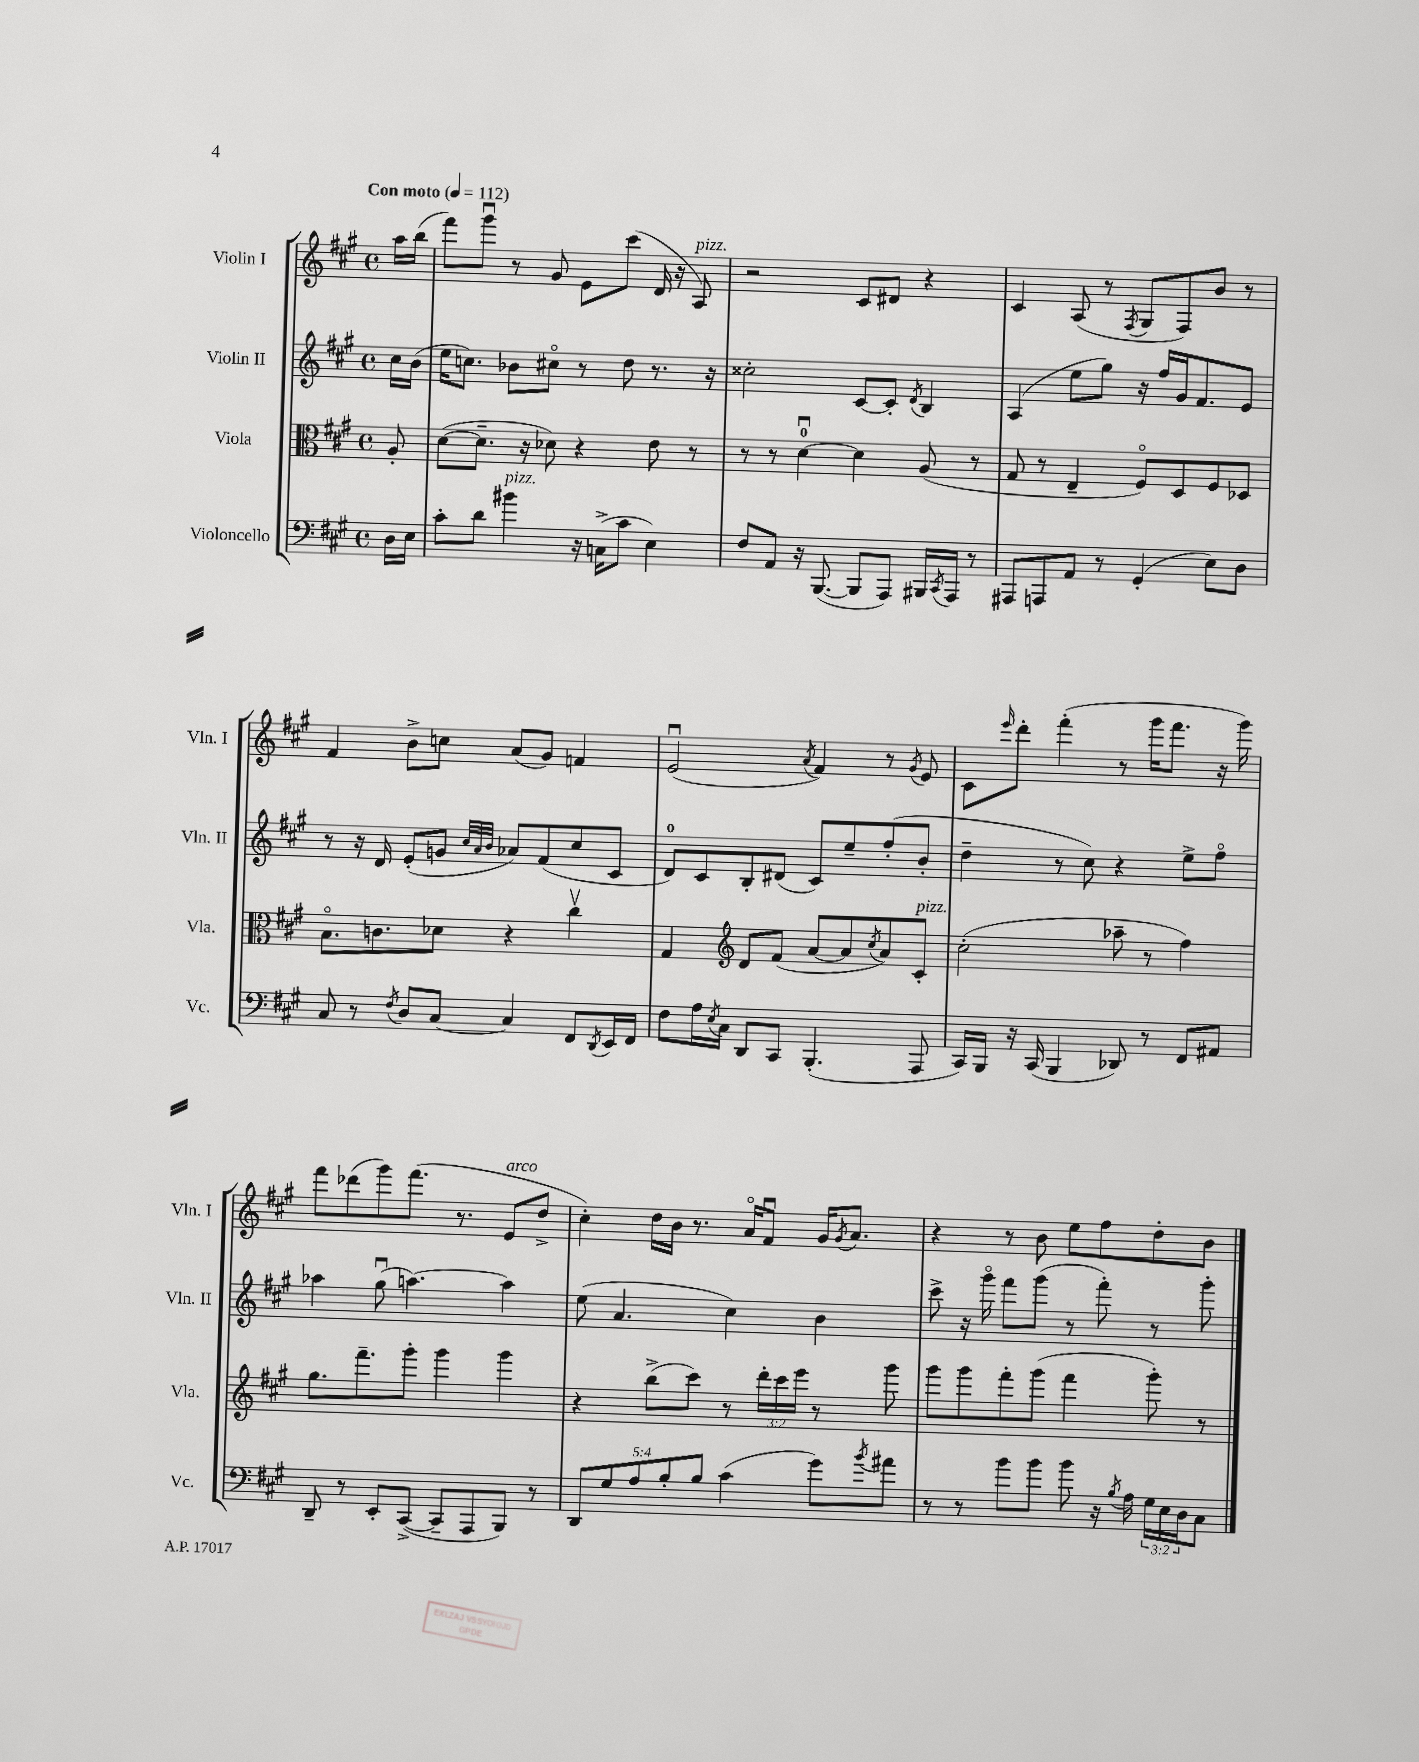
<<
\new StaffGroup <<
\new Staff = "s0" \with { instrumentName = "Violin I" shortInstrumentName = "Vln. I" } {
    \clef treble \key a \major \defaultTimeSignature \time 4/4 \partial 8 \tempo "Con moto" 4 = 112
    a''16 b''16( |
    fis'''8) gis'''8\downbow r8 gis'8 e'8 cis'''8( d'16 r16 a8^\markup { \italic "pizz." }) |
    r2 cis'8 dis'8 r4 |
    cis'4 a8( r8 \acciaccatura { fis8 } gis8 fis8) b'8 r8 |
    fis'4 b'8-> c''8 a'8( gis'8) f'4 |
    e'2\downbow( \acciaccatura { a'8 } fis'4) r8 \acciaccatura { gis'8 } e'8 |
    cis'8 \grace { e'''16 } d'''8-. fis'''4-.( r8 gis'''16 fis'''8. r16 gis'''16) |
    fis'''8 des'''8( gis'''8) fis'''8.( r8. e'8^\markup { \italic "arco" } d''8-> |
    cis''4-.) d''16 b'16 r8. a'16\flageolet fis'8\downbow gis'16 \acciaccatura { gis'8 } a'8. |
    r4 r8 b'8 e''8 fis''8 d''8-. b'8 \bar "|." |
}
\new Staff = "s1" \with { instrumentName = "Violin II" shortInstrumentName = "Vln. II" } {
    \clef treble \key a \major \defaultTimeSignature \time 4/4 \partial 8
    cis''16 b'16( |
    e''16 c''8.) bes'8 cis''8\flageolet r8 d''8 r8. r16 |
    cisis''2-. cis'8~ cis'8-. \acciaccatura { d'8 } b4 |
    a4( e''8 gis''8) r16 fis''16 gis'16 fis'8. e'8 |
    r8 r16 d'16 e'8-.( g'8 \grace { cis''32 a'32 b'32 } aes'8) fis'8( cis''8 cis'8 |
    d'8-0) cis'8 b8-. dis'8( cis'8) e''8-- fis''8-.( b'8-. |
    d''4-- r8 cis''8) r4 e''8-> fis''8\flageolet |
    aes''4 gis''8\downbow( a''4.~) a''4 |
    e''8( a'4. cis''4) b'4 |
    cis'''8-> r16 gis'''16\flageolet fis'''8 gis'''8( r8 fis'''8-.) r8 gis'''8-. \bar "|." |
}
\new Staff = "s2" \with { instrumentName = "Viola" shortInstrumentName = "Vla." } {
    \clef alto \key a \major \defaultTimeSignature \time 4/4 \override Staff.TupletNumber.text = #tuplet-number::calc-fraction-text \partial 8
    a8-. |
    d'8~( d'8.-- r16 des'8) r4 e'8 r8 |
    r8 r8 d'4-0~\downbow d'4 a8( r8 |
    gis8 r8 e4-- fis8\flageolet) d8 fis8 des8 |
    b8.\flageolet c'8. des'8 r4 cis''4\upbow |
    gis4 \clef treble d'8 fis'8( a'8~ a'8 \acciaccatura { cis''8 } a'8) cis'8-.^\markup { \italic "pizz." } |
    cis''2-.( aes''8-- r8 fis''4) |
    gis''8. fis'''8.-- gis'''8-. gis'''4 gis'''4 |
    r4 b''8->( cis'''8) r8 \tuplet 3/2 { d'''16-. cis'''16 e'''16 } r8 gis'''8 |
    gis'''8 gis'''8 fis'''8-. gis'''8( fis'''4 gis'''8-.) r8 \bar "|." |
}
\new Staff = "s3" \with { instrumentName = "Violoncello" shortInstrumentName = "Vc." } {
    \clef bass \key a \major \defaultTimeSignature \time 4/4 \override Staff.TupletNumber.text = #tuplet-number::calc-fraction-text \partial 8
    d16 e16 |
    cis'8-. d'8 bis'4^\markup { \italic "pizz." } r16 c16->( cis'8 e4) |
    fis8 a,8 r16 b,,8.~( b,,8 a,,8) bis,,16 \acciaccatura { cis,8 } a,,16 r8 |
    ais,,8 a,,8 a,8 r8 gis,4-.( e8) d8 |
    cis8 r8 \acciaccatura { fis8 } d8 cis8~ cis4 fis,8 \acciaccatura { d,8 } e,16 fis,16 |
    fis8 a16 \acciaccatura { e8 } cis16 d,8 cis,8 b,,4.-.( a,,8 |
    cis,16) b,,16 r16 cis,16( b,,4 des,8) r8 fis,8 ais,8 |
    d,8-- r8 e,8-. cis,8~->( cis,8-- a,,8 b,,8) r8 |
    \tuplet 5/4 { d,8 gis8 a8 b8-. b8 } cis'4( gis'8) \acciaccatura { b'8 } ais'8 |
    r8 r8 b'8 b'8 b'8 r16 \acciaccatura { b8 } a16 \tuplet 3/2 { gis16 e16 d16 } cis8 \bar "|." |
}
>>
>>
\layout { \context { \Score \remove "Bar_number_engraver" } }
